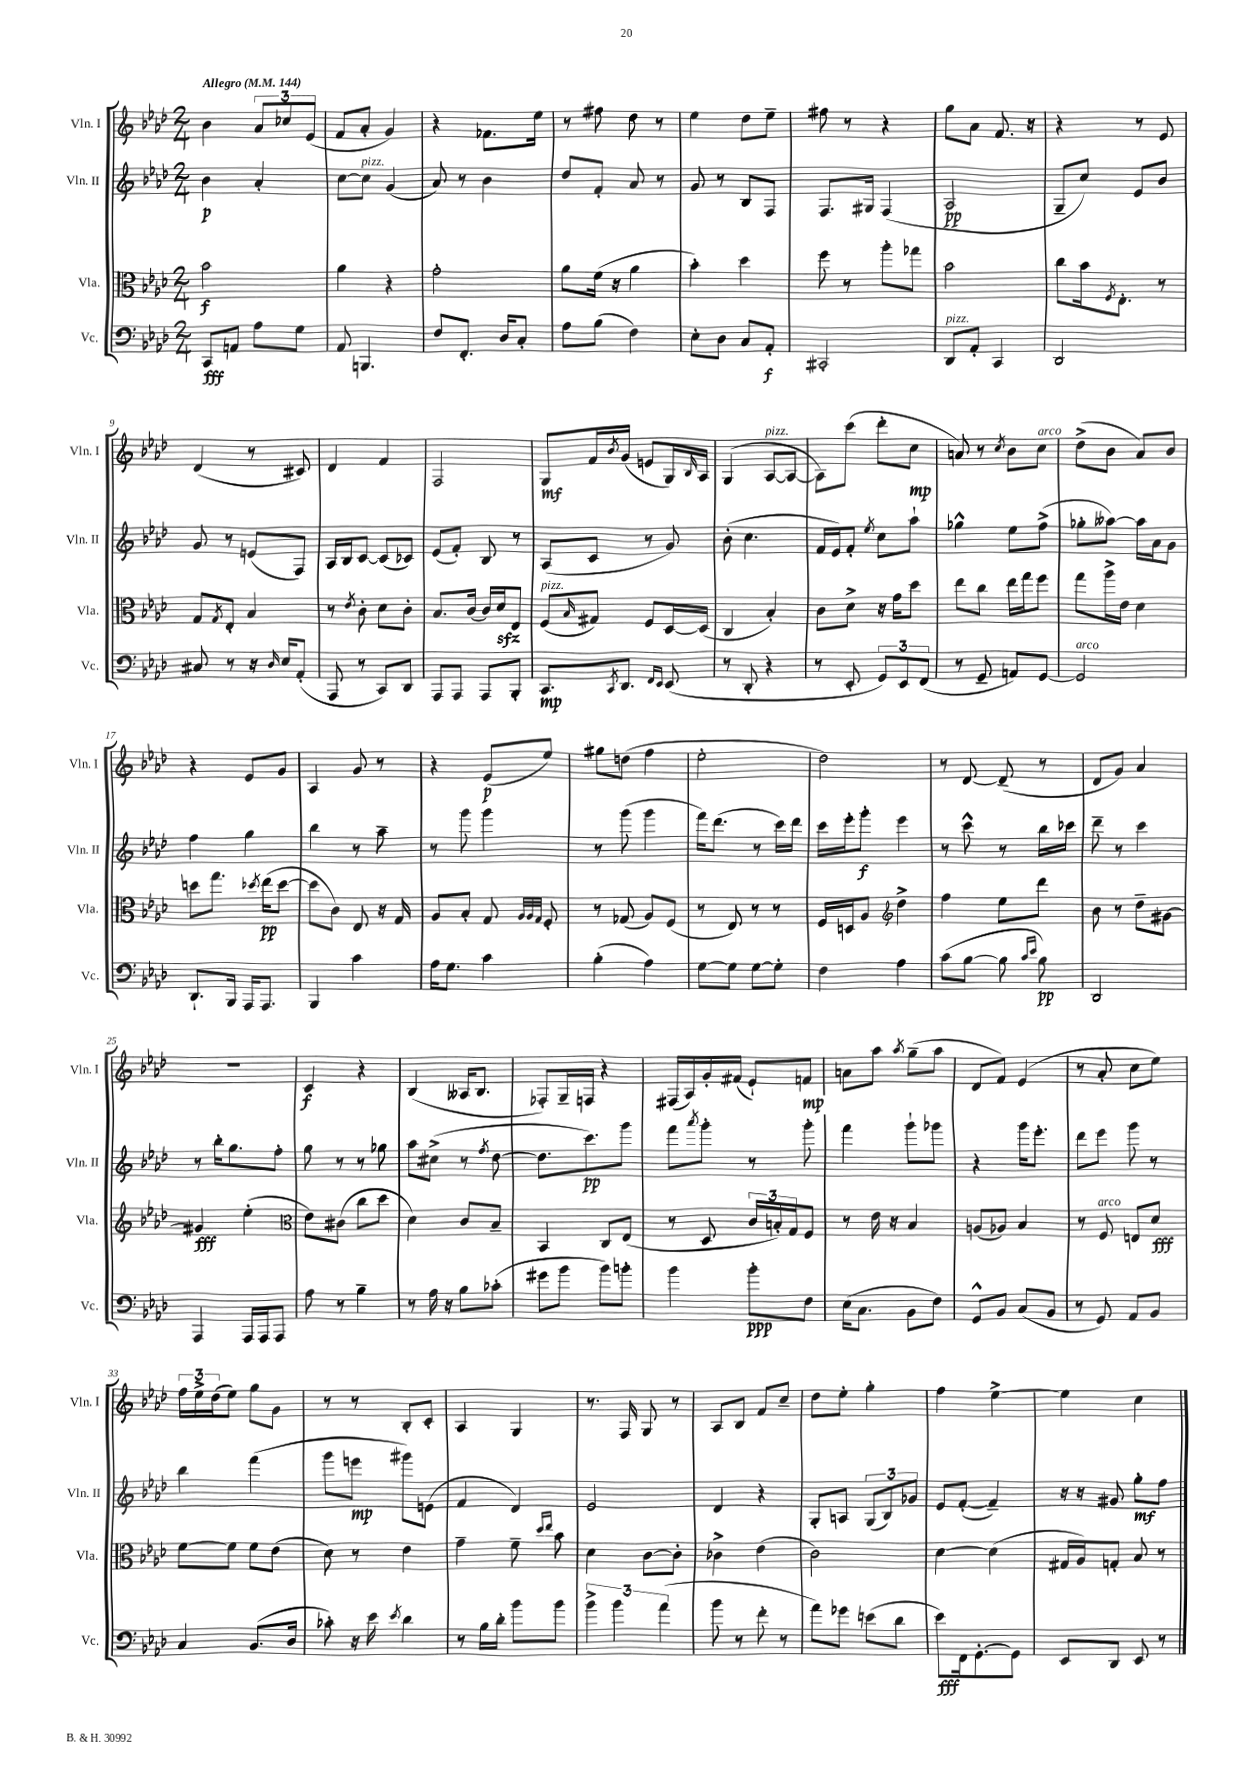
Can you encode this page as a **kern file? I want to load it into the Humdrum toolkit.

**kern	**dynam	**kern	**dynam	**kern	**dynam	**kern	**dynam
*part4	*part4	*part3	*part3	*part2	*part2	*part1	*part1
*staff4	*staff4	*staff3	*staff3	*staff2	*staff2	*staff1	*staff1
*I"Vc.	*	*I"Vla.	*	*I"Vln. II	*	*I"Vln. I	*
*I'Vc.	*	*I'Vla.	*	*I'Vln. II	*	*I'Vln. I	*
*clefF4	*	*clefC3	*	*clefG2	*	*clefG2	*
*k[b-e-a-d-]	*	*k[b-e-a-d-]	*	*k[b-e-a-d-]	*	*k[b-e-a-d-]	*
*M2/4	*	*M2/4	*	*M2/4	*	*M2/4	*
*MM144	*	*MM144	*	*MM144	*	*MM144	*
=1	=1	=1	=1	=1	=1	=1	=1
!	!	!	!	!	!	!LO:TX:a:B:t=Allegro	!
8CC/L	fff	2b-\	f	4b-\	p	4b-\	.
8AAn/J	.	.	.	.	.	.	.
8A-\L	.	.	.	4a-'/	.	12a-/L	.
.	.	.	.	.	.	12cc-X/	.
8G\J	.	.	.	.	.	.	.
.	.	.	.	.	.	(12e-/J	.
=2	=2	=2	=2	=2	=2	=2	=2
8AA-/	.	4a-\	.	[8cc\L	.	8f/L	.
!	!	!	!	!LO:TX:a:i:t=pizz.	!	!	!
4.BBBn/	.	.	.	8cc\J]	.	8a-'/J	.
.	.	4r	.	(4g/	.	4g/)	.
=3	=3	=3	=3	=3	=3	=3	=3
8F/L	.	2g'\	.	8a-/)	.	4r	.
8.FF'/J	.	.	.	8r	.	.	.
.	.	.	.	4b-\	.	8.f-X\L	.
16D-/KL	.	.	.	.	.	.	.
8C'/J	.	.	.	.	.	.	.
.	.	.	.	.	.	16ee-\Jk	.
=4	=4	=4	=4	=4	=4	=4	=4
8A-\L	.	8a-\L	.	8dd-/L	.	8r	.
(8B-\J	.	(16f\Jk	.	8f'/J	.	8ff#X\	.
.	.	16r	.	.	.	.	.
4F\)	.	4a-\	.	8a-/	.	8dd-\	.
.	.	.	.	8r	.	8r	.
=5	=5	=5	=5	=5	=5	=5	=5
8E-'\L	.	4b-'\)	.	8g/	.	4ee-\	.
8D-\J	.	.	.	8r	.	.	.
8C/L	.	4dd-\	.	8B-/L	.	8dd-\L	.
8AA-'/J	f	.	.	8F/J	.	8ee-~\J	.
=6	=6	=6	=6	=6	=6	=6	=6
2CC#X'/	.	8ff\	.	8.F/L	.	8ff#X\	.
.	.	8r	.	.	.	8r	.
.	.	.	.	16G#X/Jk	.	.	.
.	.	8aa-'\L	.	(4F/	.	4r	.
.	.	8gg-X\J	.	.	.	.	.
=7	=7	=7	=7	=7	=7	=7	=7
!LO:TX:a:i:t=pizz.	!	!	!	!	!	!	!
8DD-/L	.	2b-\	.	2A-/	pp	8gg\L	.
8AA-'/J	.	.	.	.	.	8a-\J	.
4CC/	.	.	.	.	.	8.f/	.
.	.	.	.	.	.	16r	.
=8	=8	=8	=8	=8	=8	=8	=8
2DD-/	.	8cc\L	.	8G~/L	.	4r	.
.	.	16b-\k	.	8cc/J)	.	.	.
.	.	8qF/	.	.	.	.	.
.	.	8.E-'\J	.	.	.	.	.
.	.	.	.	8e-/L	.	8r	.
.	.	8r	.	8b-/J	.	8e-/	.
!!LO:LB:g=z
=9	=9	=9	=9	=9	=9	=9	=9
8C#X/	.	8G/L	.	8g/	.	(4d-/	.
.	.	8qG/	.	.	.	.	.
8r	.	8E-'/J	.	8r	.	.	.
16r	.	4B-/	.	(8en/L	.	8r	.
16qqD-/	.	.	.	.	.	.	.
16E-/KL	.	.	.	.	.	.	.
(8AA-'/J	.	.	.	8F/J)	.	8c#X/)	.
=10	=10	=10	=10	=10	=10	=10	=10
8AAA-/	.	8r	.	16A-/LL	.	4d-/	.
.	.	.	.	16B-/J	.	.	.
.	.	8qe-/	.	.	.	.	.
8r	.	8c'\	.	[8c/J	.	.	.
8CC/L)	.	8d-\L	.	(8c/L]	.	4f/	.
8DD-/J	.	8c'\J	.	8c-X/J)	.	.	.
=11	=11	=11	=11	=11	=11	=11	=11
8AAA-/L	.	8.B-/L	.	(8e-/L	.	2F/	.
8AAA-/J	.	.	.	8f'/J)	.	.	.
.	.	(16c/Jk	.	.	.	.	.
8AAA-/L	.	16c/LL)	.	8B-/	.	.	.
.	.	16d-zz/J	.	.	.	.	.
8BBB-'/J	.	8E-/J	.	8r	.	.	.
=12	=12	=12	=12	=12	=12	=12	=12
!	!	!LO:TX:a:i:t=pizz.	!	!	!	!	!
8.CC/L	mp	(8F/L	.	(8A-/L	.	8G/L	mf
.	.	16qqB-/	.	.	.	.	.
.	.	8G#X/J)	.	8c/J	.	16f/L	.
8qCC/	.	.	.	.	.	8qb-/	.
8.DD-/J	.	.	.	.	.	(16g/JJ	.
.	.	8F/L	.	8r	.	8en/L	.
16qqFF/LL	.	.	.	.	.	.	.
16qqEE-/JJ	.	.	.	.	.	.	.
(8EE-/	.	[16D-/L	.	8g/)	.	16G/L)	.
.	.	.	.	.	.	16qqB-/	.
.	.	(16D-/JJ]	.	.	.	16A-/JJ	.
=13	=13	=13	=13	=13	=13	=13	=13
8r	.	4C/	.	(8b-'\	.	(4G/	.
8DD-'/	.	.	.	4.cc\	.	.	.
!	!	!	!	!	!	!LO:TX:a:i:t=pizz.	!
4r	.	4B-'/)	.	.	.	[8A-/L	.
.	.	.	.	.	.	8A-/J_	.
=14	=14	=14	=14	=14	=14	=14	=14
8r	.	8c\L	.	16f/LL	.	8A-\L])	.
.	.	.	.	16e-/J)	.	.	.
8EE-'/	.	8d-^\J	.	8f'/J	.	(8ccc\J	.
.	.	.	.	8qee-/	.	.	.
12GG/L)	.	16r	.	8cc\L	.	8ddd-'\L	.
.	.	16g\KL	.	.	.	.	.
12EE-/	.	.	.	.	.	.	.
.	.	8dd-\J	.	8aa-`\J	.	8cc\J	mp
(12FF/J	.	.	.	.	.	.	.
=15	=15	=15	=15	=15	=15	=15	=15
8r	.	8ee-\L	.	4gg-X^^\	.	8an/)	.
8GG~/	.	8cc\J	.	.	.	8r	.
.	.	.	.	.	.	8qcc/	.
8AAn/L)	.	16ee-\LL	.	8ee-\L	.	8b-\L	.
.	.	16gg\J	.	.	.	.	.
!	!	!	!	!	!	!LO:TX:a:i:t=arco	!
[8GG/J	.	8ff\J	.	(8ff^\J	.	8cc\J	.
=16	=16	=16	=16	=16	=16	=16	=16
!LO:TX:a:i:t=arco	!	!	!	!	!	!	!
2GG/]	.	8gg\L	.	8gg-X'\L	.	(8dd-^\L	.
.	.	16aa-^\L	.	[8aa--X\J)	.	8b-\J	.
.	.	16e-\JJ	.	.	.	.	.
.	.	4d-\	.	16aa--\LL]	.	8a-/L)	.
.	.	.	.	16a-\J	.	.	.
.	.	.	.	8g\J	.	8b-/J	.
!!LO:LB:g=z
=17	=17	=17	=17	=17	=17	=17	=17
8.DD-`/L	.	8ddn\L	.	4ff\	.	4r	.
.	.	8.gg\J	.	.	.	.	.
16BBB-/Jk	.	.	.	.	.	.	.
16AAA-/KL	.	.	.	4gg\	.	8e-/L	.
.	.	8qdd-X/	.	.	.	.	.
8.AAA-/J	.	(16ee-\KL	pp	.	.	.	.
.	.	[8dd-\J	.	.	.	8g/J	.
=18	=18	=18	=18	=18	=18	=18	=18
4BBB-/	.	8dd-\L]	.	4bb-\	.	4A-/	.
.	.	8c\J)	.	.	.	.	.
4c\	.	8E-/	.	8r	.	8g/	.
.	.	16r	.	8aa-~\	.	8r	.
.	.	16G/	.	.	.	.	.
=19	=19	=19	=19	=19	=19	=19	=19
16A-\KL	.	8A-/L	.	8r	.	4r	.
8.G\J	.	.	.	.	.	.	.
.	.	8B-'/J	.	8ggg\	.	.	.
4c\	.	8G/	.	4ggg\	.	(8e-/L	p
.	.	32qqA-/LLL	.	.	.	.	.
.	.	32qqA-/	.	.	.	.	.
.	.	32qqG/JJJ	.	.	.	.	.
.	.	8F'/	.	.	.	8ee-/J)	.
=20	=20	=20	=20	=20	=20	=20	=20
(4B-'\	.	8r	.	8r	.	8gg#X\L	.
.	.	(8G-X/	.	(8ggg\	.	(8ddn\J	.
4A-\)	.	8A-/L)	.	4ggg\	.	4ff\	.
.	.	(8F/J	.	.	.	.	.
=21	=21	=21	=21	=21	=21	=21	=21
[8G\L	.	8r	.	16fff\KL)	.	2ee-'\	.
.	.	.	.	(8.ddd-\J	.	.	.
8G\J]	.	8E-/)	.	.	.	.	.
[8G\L	.	8r	.	8r	.	.	.
8G'\J]	.	8r	.	16ccc\LL)	.	.	.
.	.	.	.	16ddd-\JJ	.	.	.
=22	=22	=22	=22	=22	=22	=22	=22
4F\	.	16F/LL	.	16ccc\LL	.	2dd-\)	.
.	.	16Dn/J	.	16eee-'\J	.	.	.
.	.	8A-/J	.	8ggg'\J	f	.	.
*	*	*clefG2	*	*	*	*	*
4A-\	.	4dd-^\	.	4eee-\	.	.	.
=23	=23	=23	=23	=23	=23	=23	=23
(8c\L	.	4ff\	.	8r	.	8r	.
[8B-\J	.	.	.	8ccc^^\	.	[8d-/	.
8B-\]	.	8ee-\L	.	8r	.	(8d-~/]	.
16qqc/LL	.	.	.	.	.	.	.
16qqe-/JJ	.	.	.	.	.	.	.
8B-\)	pp	8ddd-\J	.	16bb-\LL	.	8r	.
.	.	.	.	16ccc-X\JJ	.	.	.
=24	=24	=24	=24	=24	=24	=24	=24
2DD-/	.	8b-\	.	8ddd-~\	.	8d-/L	.
.	.	8r	.	8r	.	8g/J)	.
.	.	8dd-~\L	.	4ccc\	.	4a-/	.
.	.	[8g#X\J	.	.	.	.	.
!!LO:LB:g=z
=25	=25	=25	=25	=25	=25	=25	=25
4AAA-/	.	4g#X/]	fff	8r	.	2r	.
.	.	.	.	16bb-'\KL	.	.	.
.	.	.	.	8.gg\	.	.	.
16AAA-/LL	.	(4ee-'\	.	.	.	.	.
16AAA-/J	.	.	.	.	.	.	.
8AAA-/J	.	.	.	8ff'\J	.	.	.
=26	=26	=26	=26	=26	=26	=26	=26
*	*	*clefC3	*	*	*	*	*
8A-\	.	8e-\L)	.	8gg\	.	4c/	f
8r	.	(8c#X\J	.	8r	.	.	.
4B-~\	.	8cc\L	.	8r	.	4r	.
.	.	8dd-\J	.	8gg-X\	.	.	.
=27	=27	=27	=27	=27	=27	=27	=27
8r	.	4d-\)	.	8aa-\L	.	(4B-/	.
16A-\	.	.	.	(8cc#X^\J	.	.	.
16r	.	.	.	.	.	.	.
8B-\L	.	8c/L	.	8r	.	16A--X/KL	.
.	.	.	.	.	.	8.B-/J	.
.	.	.	.	8qff/	.	.	.
(8c-X'\J	.	8B-~/J	.	[8dd-\	.	.	.
=28	=28	=28	=28	=28	=28	=28	=28
8g#X\L	.	4BB-/	.	8.dd-\L]	.	8F-X'/L)	.
8b-\J	.	.	.	.	.	16G~/L	.
.	.	.	.	8.ccc\)	pp	16Fn/JJ	.
8b-\L)	.	8C/L	.	.	.	4r	.
8bn'\J	.	(8E-/J	.	8ggg\J	.	.	.
=29	=29	=29	=29	=29	=29	=29	=29
4b-\	.	8r	.	8fff\L	.	(16F#X/LL	.
.	.	.	.	.	.	16A-/)	.
.	.	.	.	8qaaa-/	.	.	.
.	.	8D-/	.	8ggg'\J	.	16g'/	.
.	.	.	.	.	.	(16f#X/JJ	.
8b-'\L	ppp	24c/LL	.	8r	.	8e-`/L)	.
.	.	24Bn'/)	.	.	.	.	.
.	.	24G/J	.	.	.	.	.
8F\J	.	8F/J	.	8ggg'\	.	8fn/J	mp
=30	=30	=30	=30	=30	=30	=30	=30
(16E-\KL	.	8r	.	4fff\	.	8an\L	.
8.C\J	.	.	.	.	.	.	.
.	.	16e-\	.	.	.	8aa-\J	.
.	.	16r	.	.	.	.	.
.	.	.	.	.	.	8qaa-/	.
8BB-\L	.	4B-/	.	8ggg`\L	.	(8gg~\L	.
8F\J)	.	.	.	8ggg-X\J	.	8aa-\J	.
=31	=31	=31	=31	=31	=31	=31	=31
8GG^^/L	.	(8An/L	.	4r	.	8d-/L	.
8BB-/J	.	8A-X/J)	.	.	.	8f/J)	.
(8C/L	.	4B-/	.	16ggg\KL	.	(4e-/	.
.	.	.	.	8.eee-'\J	.	.	.
8BB-/J	.	.	.	.	.	.	.
=32	=32	=32	=32	=32	=32	=32	=32
8r	.	8r	.	8ddd-\L	.	8r	.
!	!	!LO:TX:a:i:t=arco	!	!	!	!	!
8GG/)	.	8F/	.	8eee-\J	.	8a-'/	.
8AA-/L	.	8En/L	.	8ggg\	.	8cc\L	.
8BB-/J	.	8d-/J	fff	8r	.	8ee-\J)	.
!!LO:LB:g=z
=33	=33	=33	=33	=33	=33	=33	=33
4C/	.	[8f\L	.	4bb-\	.	24ff\LL	.
.	.	.	.	.	.	24ee-^\	.
.	.	.	.	.	.	(24dd-\J	.
.	.	8f\J]	.	.	.	8ee-\J)	.
(8.BB-/L	.	8f\L	.	(4fff\	.	8gg\L	.
.	.	(8e-\J	.	.	.	8g\J	.
16D-/Jk	.	.	.	.	.	.	.
=34	=34	=34	=34	=34	=34	=34	=34
8c-X'\)	.	8d-\)	.	8ggg\L	.	8r	.
16r	.	8r	.	8eeen\J	mp	8r	.
16e-\	.	.	.	.	.	.	.
8qe-/	.	.	.	.	.	.	.
4d-\	.	4e-\	.	8ggg#X\L)	.	8B-'/L	.
.	.	.	.	(8en\J	.	8c'/J	.
=35	=35	=35	=35	=35	=35	=35	=35
8r	.	4g~\	.	4f/	.	4A-/	.
16B-\LL	.	.	.	.	.	.	.
16d-'\JJ	.	.	.	.	.	.	.
8b-\L	.	8f~\	.	4d-/)	.	4G/	.
.	.	16qqdd-/LL	.	.	.	.	.
.	.	16qqee-/JJ	.	.	.	.	.
8b-\J	.	8b-\	.	.	.	.	.
=36	=36	=36	=36	=36	=36	=36	=36
6b-^\	.	4d-\	.	2e-/	.	8.r	.
6b-\	.	.	.	.	.	.	.
.	.	.	.	.	.	16F/	.
.	.	[8c\L	.	.	.	8G/	.
(6a-\	.	.	.	.	.	.	.
.	.	8c'\J]	.	.	.	8r	.
=37	=37	=37	=37	=37	=37	=37	=37
8b-\	.	4c-X^\	.	4d-/	.	8A-/L	.
8r	.	.	.	.	.	8B-/J	.
8f'\	.	(4e-\	.	4r	.	8f/L	.
8r	.	.	.	.	.	8cc~/J	.
=38	=38	=38	=38	=38	=38	=38	=38
8a-\L)	.	2c\)	.	8G'/L	.	8dd-\L	.
8g-X\J	.	.	.	8An/J	.	8ee-'\J	.
(8en\L	.	.	.	(12G/L	.	4gg'\	.
.	.	.	.	12B-/)	.	.	.
8d-\J	.	.	.	.	.	.	.
.	.	.	.	12g-X/J	.	.	.
=39	=39	=39	=39	=39	=39	=39	=39
8e-\L)	fff	[4d-\	.	8e-/L	.	4ff\	.
16FF\k	.	.	.	([8f'/J	.	.	.
[8.GG'\	.	.	.	.	.	.	.
.	.	(4d-\]	.	4f~/])	.	[4ee-^\	.
8GG\J]	.	.	.	.	.	.	.
=40	=40	=40	=40	=40	=40	=40	=40
8EE-/L	.	16G#X/LL	.	16r	.	4ee-\]	.
.	.	16A-/J)	.	16r	.	.	.
8DD-/J	.	8Gn'/J	.	8g#X/	.	.	.
8EE-/	.	8B-/	.	8gg'\L	mf	4cc\	.
8r	.	8r	.	8ff\J	.	.	.
==	==	==	==	==	==	==	==
*-	*-	*-	*-	*-	*-	*-	*-
